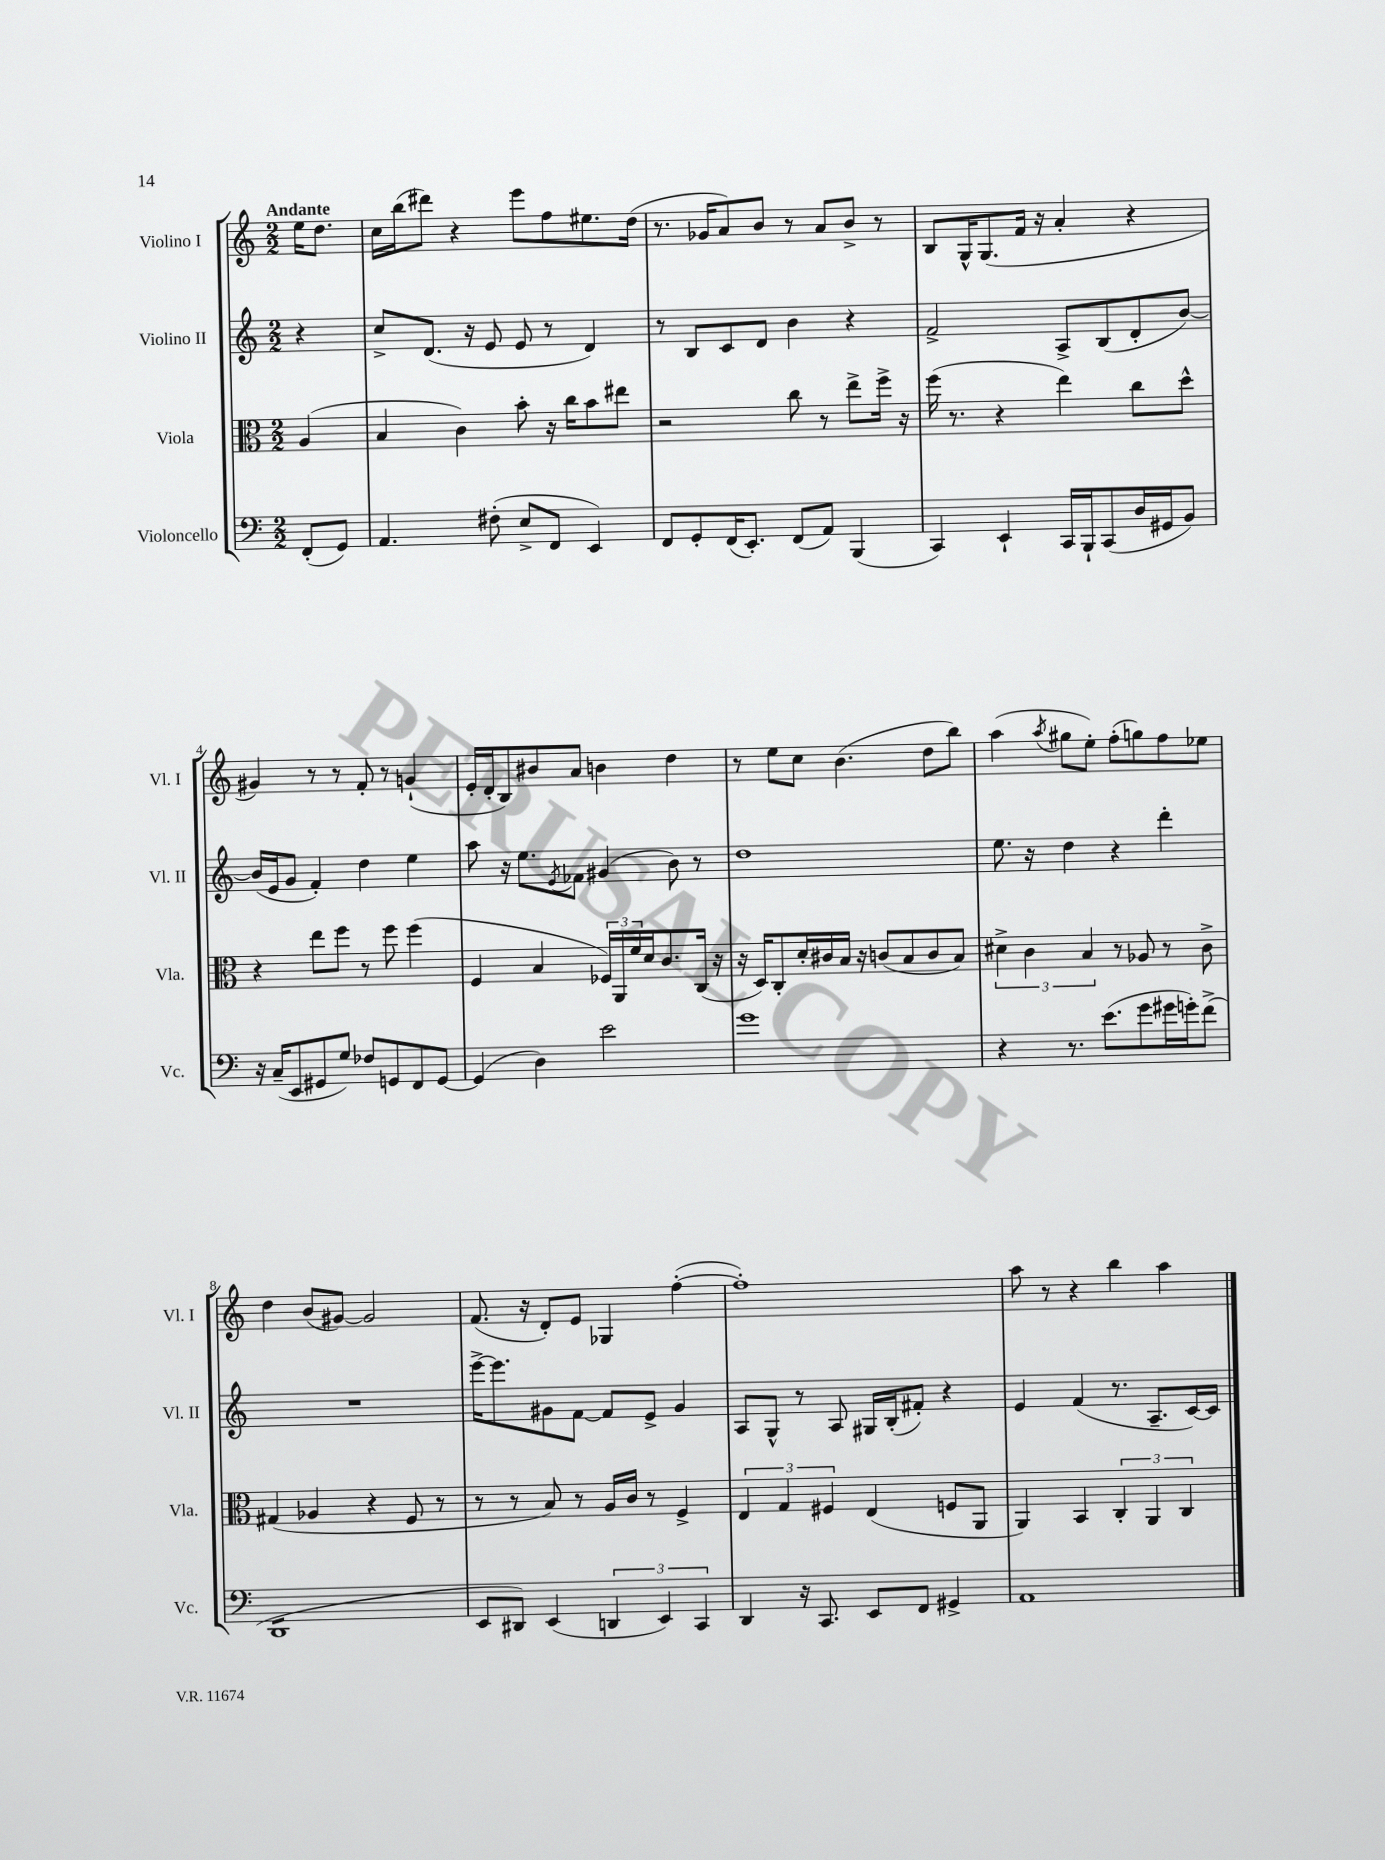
<<
\new StaffGroup <<
\new Staff = "s0" \with { instrumentName = "Violino I" shortInstrumentName = "Vl. I" } {
    \clef treble \key c \major \numericTimeSignature \time 2/2 \partial 4 \tempo "Andante"
    e''16 d''8. |
    c''16 b''16( dis'''8) r4 e'''8 f''8 eis''8. d''16( |
    r8. ges'16 a'8) b'8 r8 a'8 b'8-> r8 |
    b8 g16-^ g8.( f'16 r16 a'4-. r4 |
    gis'4) r8 r8 f'8-. r8 g'4-!( |
    e'16-. d'16-. b8) bis'8 a'8 b'4 d''4 |
    r8 e''8 c''8 b'4.( d''8 b''8) |
    a''4( \acciaccatura { a''8 } gis''8 e''8-.) f''8-.( g''8) f''8 ees''8 |
    d''4 b'8( gis'8~) gis'2 |
    f'8.( r16 d'8-.) e'8 ges4 f''4~-.( |
    f''1-.) |
    a''8 r8 r4 b''4 a''4 \bar "|." |
}
\new Staff = "s1" \with { instrumentName = "Violino II" shortInstrumentName = "Vl. II" } {
    \clef treble \key c \major \numericTimeSignature \time 2/2 \partial 4
    r4 |
    c''8-> d'8.( r16 e'8 e'8 r8 d'4) |
    r8 b8 c'8 d'8 b'4 r4 |
    f'2-> a8-> b8( d'8-. b'8~) |
    b'16( e'16 g'8 f'4-.) d''4 e''4 |
    a''8 r16 e''8. \acciaccatura { e'8 } fes'8 gis'4( b'8) r8 |
    d''1 |
    e''8. r16 d''4 r4 d'''4-. |
    R1 |
    e'''16~-> e'''8. gis'8 f'8~ f'8 e'8-> gis'4 |
    a8 g8-^ r8 a8 gis16 b16-.( fis'8-.) r4 |
    e'4 f'4( r8. a8.-- c'16~) c'16 \bar "|." |
}
\new Staff = "s2" \with { instrumentName = "Viola" shortInstrumentName = "Vla." } {
    \clef alto \key c \major \numericTimeSignature \time 2/2 \partial 4
    a4( |
    b4 c'4) b'8-. r16 c''16 b'8 eis''8 |
    r2 c''8 r8 e''8-> f''16-> r16 |
    f''16( r8. r4 e''4) c''8 d''8-^ |
    r4 e''8 f''8 r8 f''8 f''4( |
    f4 b4 \tuplet 3/2 { fes16) a,16 f'16 } d'16 c'8. c16( r16 |
    r16 d16) c8-. d'16-. cis'16 b16 r16 c'8( b8 c'8 b8) |
    \tuplet 3/2 { dis'4-> c'4 b4 } r8 aes8 r8 c'8-> |
    gis4( aes4 r4 f8 r8 |
    r8 r8 b8) r8 a16 c'16 r8 f4-> |
    \tuplet 3/2 { e4 g4 fis4 } e4( f8 a,8 |
    a,4) b,4 \tuplet 3/2 { c4-. a,4 c4 } \bar "|." |
}
\new Staff = "s3" \with { instrumentName = "Violoncello" shortInstrumentName = "Vc." } {
    \clef bass \key c \major \numericTimeSignature \time 2/2 \partial 4
    f,8-.( g,8) |
    a,4. fis8-.( e8-> f,8 e,4) |
    f,8 g,8-. f,16( e,8.-.) f,8( a,8) b,,4( |
    c,4) e,4-! c,16 b,,16-! c,8( d16 gis,16 b,8) |
    r16 c16--( e,8 gis,8 g8) fes8 g,8 f,8 g,8~ |
    g,4( d4) e'2 |
    g'1 |
    r4 r8. e'8.( g'8 gis'16 g'16-.) f'8->( |
    d,1:8 |
    e,8 dis,8) e,4( \tuplet 3/2 { d,4 e,4) c,4 } |
    d,4 r16 c,8. e,8 f,8 gis,4-> |
    a,1 \bar "|." |
}
>>
>>
